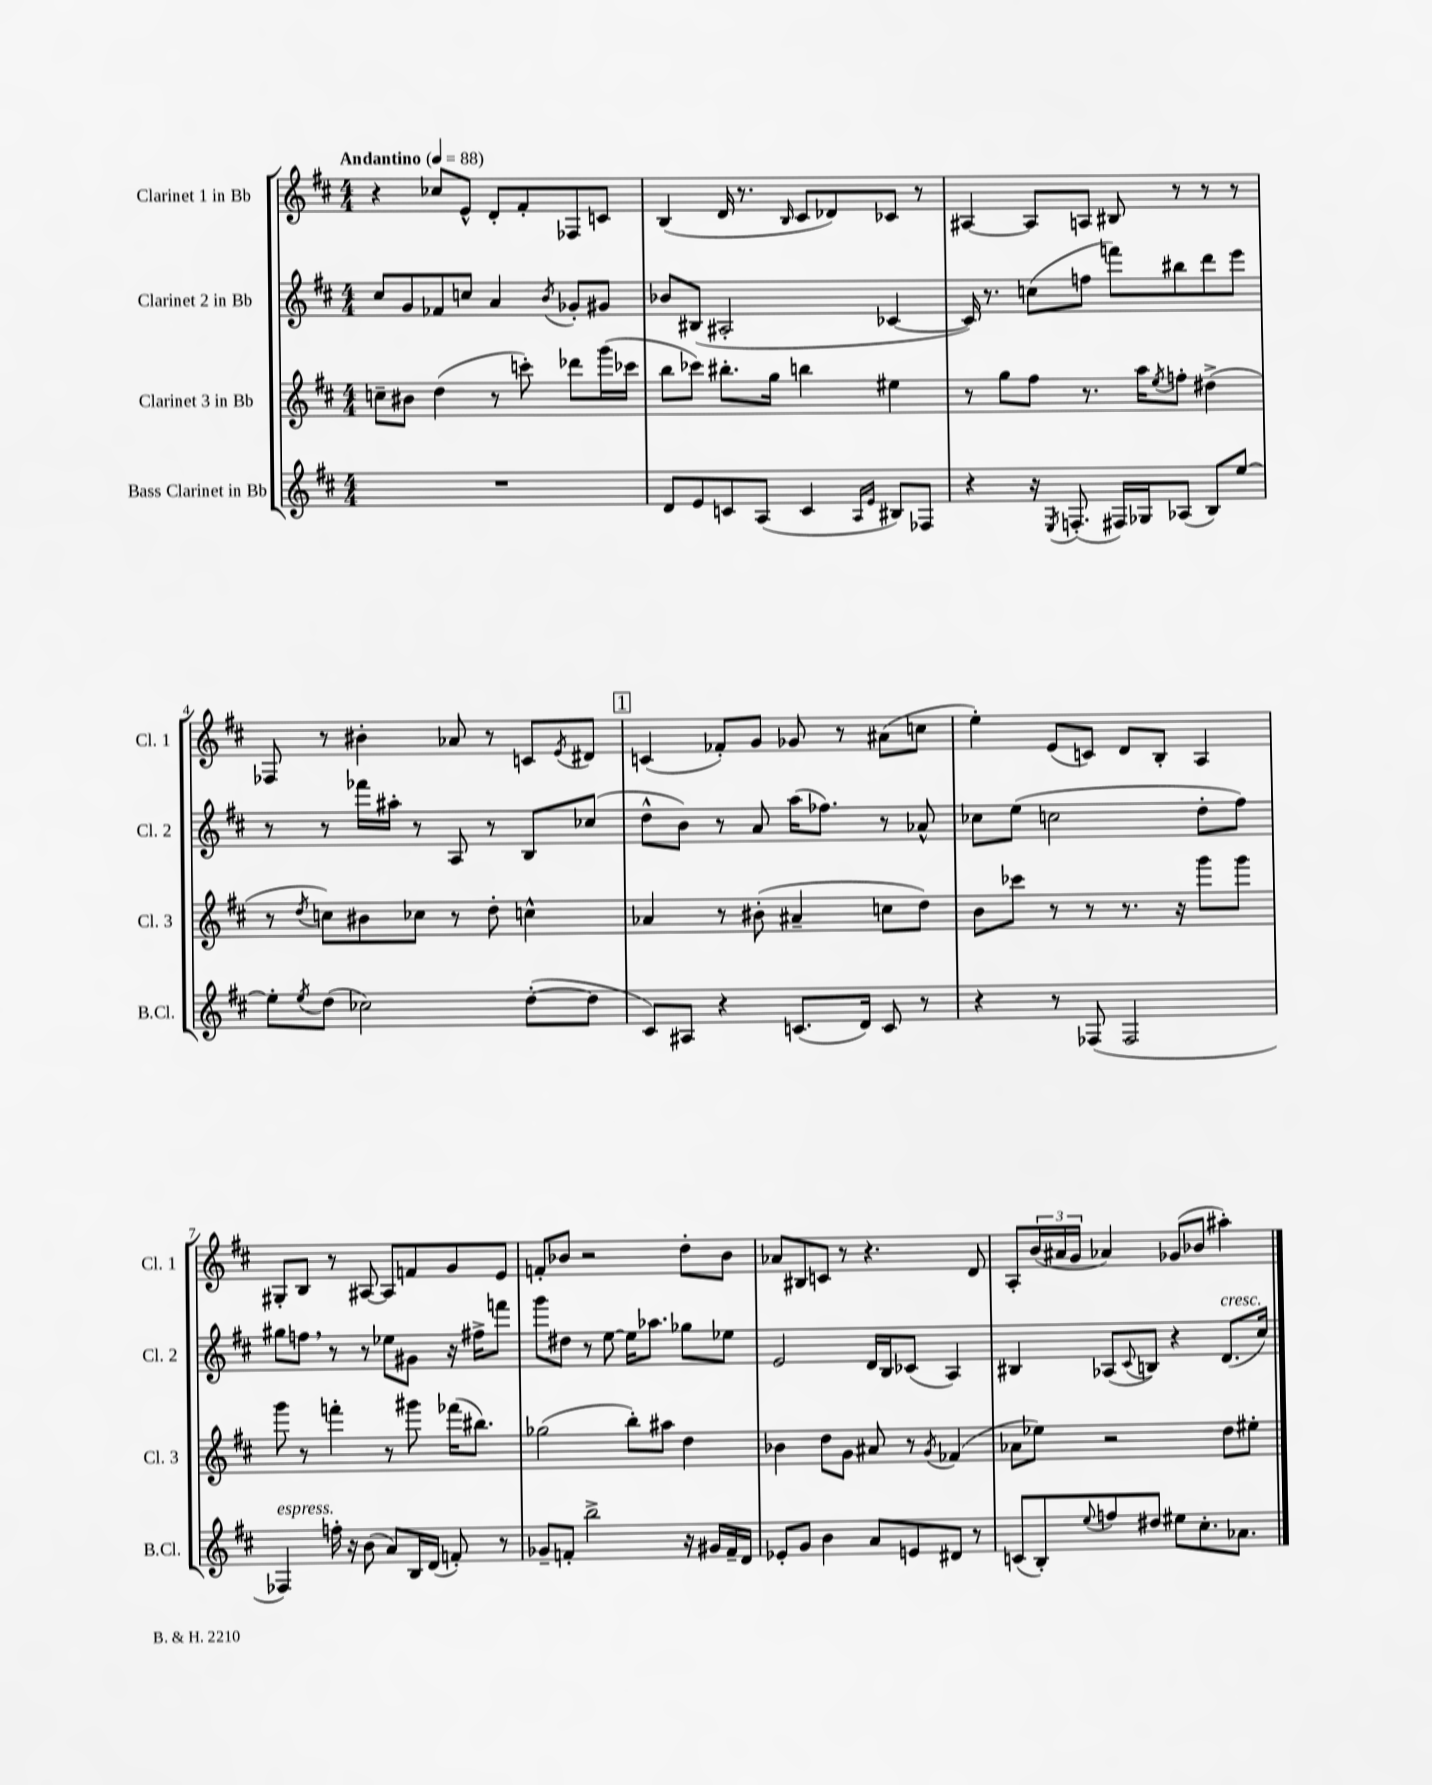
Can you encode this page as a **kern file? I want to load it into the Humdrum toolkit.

**kern	**kern	**kern	**kern
*part4	*part3	*part2	*part1
*staff4	*staff3	*staff2	*staff1
*I"Bass Clarinet in Bb	*I"Clarinet 3 in Bb	*I"Clarinet 2 in Bb	*I"Clarinet 1 in Bb
*I'B.Cl.	*I'Cl. 3	*I'Cl. 2	*I'Cl. 1
*clefG2	*clefG2	*clefG2	*clefG2
*k[f#c#]	*k[f#c#]	*k[f#c#]	*k[f#c#]
*M4/4	*M4/4	*M4/4	*M4/4
*MM88	*MM88	*MM88	*MM88
=1	=1	=1	=1
!	!	!	!LO:TX:a:B:t=Andantino
1r	8ccn~\L	8cc#/L	4r
.	8b#X\J	8g/	.
.	(4dd\	8f-X/	8cc-X/L
.	.	8ccn/J	8e^^/J
.	8r	4a/	8d'/L
.	8cccn'\)	.	8f#'/
.	.	8qb/	.
.	8ddd-X\L	8g-X'/L	8F-X/
.	(16ggg\L	8g#X/J	8cn/J
.	16ccc-X\JJ	.	.
=2	=2	=2	=2
8d/L	8bb\L	8b-X/L	(4B/
8e/	8ccc-X\J)	(8B#X/J	.
8cn/	8.bb#X'\L	2A#X'/	16d/
.	.	.	8.r
(8A/J	.	.	.
.	16gg\Jk	.	.
.	.	.	16qqB/
4c/	4bbn\	.	8c#/L
.	.	.	8d-X/)
16qqA/LL	.	.	.
16qqe/JJ	.	.	.
8B#X/L)	4ee#X\	[4c-X/	8c-X/J
8F-X/J	.	.	8r
=3	=3	=3	=3
4r	8r	16c-/])	[4A#X/
.	.	8.r	.
.	8gg\L	.	.
16r	8ff#\J	(8ccn\L	8A#/L]
8qE/	.	.	.
(8.Fn'/	.	.	.
.	8.r	8ffn\J	8An/J
16F#X/LL)	.	8fffn\L)	8B#X/
16G-X/J	16aa\KL	.	.
.	8qee/	.	.
(8A-X/J	8ffn'\J	8bb#X\	8r
8B/L)	(4dd#X^\	8ddd\	8r
[8ee/J	.	8eee\J	8r
!!LO:LB:g=z
=4	=4	=4	=4
8ee'\L]	8r	8r	8F-X/
8qee/	8qdd/	.	.
(8dd\J	8ccn\L)	8r	8r
2cc-X\)	8b#X\	16fff-X\LL	4b#X'\
.	.	16aa#X'\JJ	.
.	8cc-X\J	8r	.
.	8r	8A/	8a-X/
.	8dd'\	8r	8r
([8dd'\L	4ccn^^\	8B/L	8cn/L
.	.	.	8qe/
8dd\J]	.	(8cc-X/J	8d#X/J
!!LO:REH:place=s1:t=1
=5	=5	=5	=5
8c#/L)	4a-X/	8dd^^\L	(4cn/
8A#X/J	.	8b\J)	.
4r	8r	8r	8f-X'/L)
.	(8b#X'\	8a/	8g/J
(8.cn/L	4a#X~/	(16aa\KL	8g-X/
.	.	8.ff-X\J)	.
.	.	.	8r
16d/Jk)	.	.	.
8c/	8ccn\L	8r	(8a#X\L
8r	8dd\J)	8a-X^^/	8ccn\J
=6	=6	=6	=6
4r	8b\L	8cc-X\L	4ee'\)
.	8ccc-X\J	(8ee\J	.
8r	8r	2ccn\	(8e/L
(8F-X/	8r	.	8cn/J)
2F-/	8.r	.	8d/L
.	.	.	8B'/J
.	16r	.	.
.	8ggg\L	8dd'\L	4A/
.	8ggg\J	8ff#\J)	.
!!LO:LB:g=z
=7	=7	=7	=7
!LO:TX:a:i:t=espress.	!	!	!
4F-X/)	8ggg\	8gg#X\L	8G#X'/L
.	8r	8ffn,\J	8B/J
16ffn'\	4fffn'\	8r	8r
16r	.	.	.
(8b\	.	8r	[8A#X/
8a/L)	8r	8ee-X\L	8A#/L]
16B/L	8ggg#X\	8g#X\J	8fn/
(16d/JJ	.	.	.
8fn'/)	(16fff-X\KL	16r	8g/
.	8.bb#X\J)	16ff#X^\KL	.
8r	.	8fffn\J	8e/J
=8	=8	=8	=8
8g-X~/L	(2gg-X\	8ggg\L	8fn'/L
8fn'/J	.	8dd#X\J	8b-X/J
2bb^\	.	8r	2r
.	.	[8ee\	.
.	8bb'\L)	16ee\KL]	.
.	.	8.aa-X\J	.
.	8aa#X\J	.	.
16r	4dd\	8gg-X\L	8dd'\L
16g#X/LL	.	.	.
16f~/	.	8ee-X\J	8b-\J
16d/JJ	.	.	.
=9	=9	=9	=9
8e-X'/L	4b-X\	2e/	8a-X/L
8g/J	.	.	8B#X/
4b\	8dd\L	.	8cn/J
.	8g\J	.	8r
8a/L	8a#X/	16d/LL	4.r
.	.	16B/J	.
8en/	8r	(8c-X/J	.
.	8qg/	.	.
8d#X/J	(4f-X/	4A/)	.
8r	.	.	8d/
=10	=10	=10	=10
(8cn/L	8a-X\L	4B#X/	8A'/L
8B'/)	8ee-X\J)	.	(24b/L
.	.	.	24a#X/
.	.	.	24g/JJ
8qqee/	.	.	.
8ffn/	2r	(8A-X/L	4a-X/)
.	.	8qqc#/	.
8dd#X/J	.	8Bn/J)	.
8ee#X\L	.	4r	(8g-X/L
8.cc#'\	.	.	8b-X/J
!	!	!LO:TX:a:i:t=cresc.	!
.	8dd\L	(8.d/L	4aa#X'\)
8.a-X\J	.	.	.
.	8ee#X'\J	.	.
.	.	16cc#/Jk)	.
==	==	==	==
*-	*-	*-	*-
